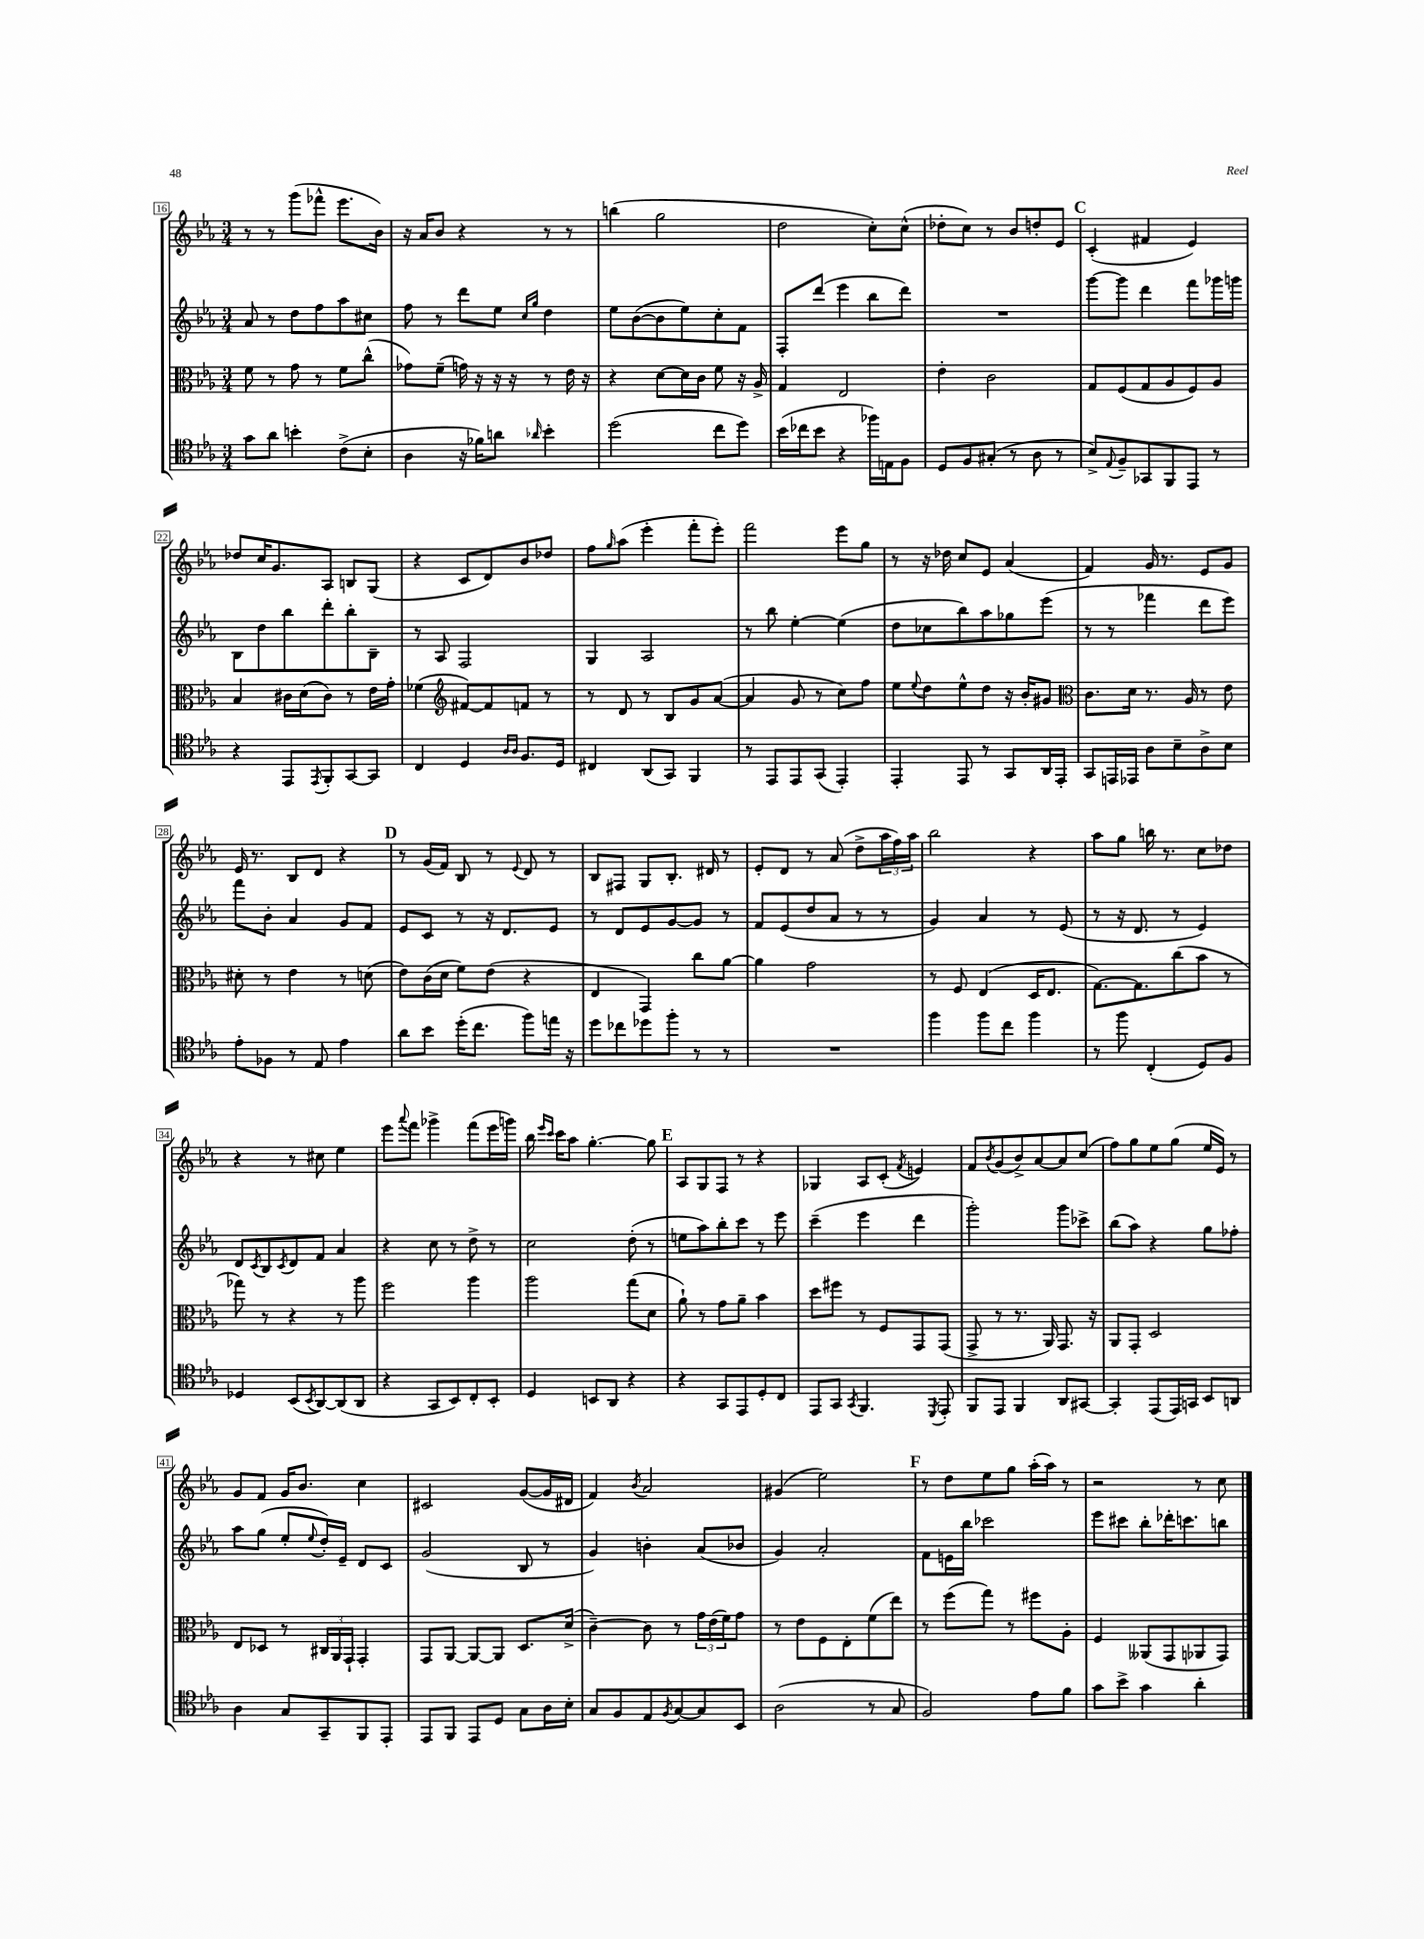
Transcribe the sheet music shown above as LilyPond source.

<<
\new StaffGroup <<
\new Staff = "s0" {
    \clef treble \key ees \major \numericTimeSignature \time 3/4
    r8 r8 g'''8( fes'''8-^ ees'''8. bes'16) |
    r16 aes'16 bes'8 r4 r8 r8 |
    b''4( g''2 |
    d''2 c''8-.) c''8-^( |
    des''8-. c''8) r8 bes'8 d''8-. ees'8 |
    \mark \markup { \bold "C" } c'4-.( fis'4 ees'4) |
    des''8 c''16 g'8. aes8 b8 g8( |
    r4 c'8 d'8) bes'8 des''8 |
    f''8 \grace { g''16 } aes''8( ees'''4-. f'''8-. ees'''8-.) |
    f'''2 ees'''8 g''8 |
    r8 r16 des''16 c''8 ees'8 aes'4( |
    f'4) g'16 r8. ees'8 g'8 |
    ees'16 r8. bes8 d'8 r4 |
    \mark \markup { \bold "D" } r8 g'16( f'16) bes8 r8 \appoggiatura { ees'8 } d'8 r8 |
    bes8 fis8 g8 bes8.-. dis'16 r8 |
    ees'8-. d'8 r8 aes'8( d''8-> \tuplet 3/2 { aes''16 f''16) aes''16 } |
    bes''2 r4 |
    aes''8 g''8 b''16 r8. c''8 des''8 |
    r4 r8 cis''8 ees''4 |
    ees'''8 \appoggiatura { aes'''8 } f'''8 ges'''4-> f'''8( ees'''16 g'''16) |
    bes''16 \grace { ees'''16 c'''16 } c'''16 aes''8 g''4.~-. g''8 |
    \mark \markup { \bold "E" } aes8 g8 f8 r8 r4 |
    ges4 aes8 c'8-.( \acciaccatura { f'8 } e'4) |
    f'8 \acciaccatura { bes'8 } g'8( bes'8->) aes'8~ aes'8 c''8( |
    f''8) g''8 ees''8 g''8( ees''16 ees'16) r8 |
    g'8 f'8 g'16 bes'8. c''4 |
    cis'2 g'8~( g'16 dis'16 |
    f'4) \acciaccatura { bes'8 } aes'2 |
    gis'4( ees''2) |
    \mark \markup { \bold "F" } r8 d''8 ees''8 g''8 aes''16-.( aes''16) r8 |
    r2 r8 c''8 \bar "|." |
}
\new Staff = "s1" {
    \clef treble \key ees \major \numericTimeSignature \time 3/4
    aes'8 r8 d''8 f''8 aes''8 cis''8 |
    f''8 r8 d'''8 ees''8 \grace { c''16 g''16 } d''4 |
    ees''8 bes'8~( bes'8 ees''8) c''8-. f'8 |
    f8-. d'''8( ees'''4 bes''8 d'''8) |
    R2. |
    \mark \markup { \bold "C" } g'''8~ g'''8 d'''4 f'''8 ges'''16 g'''16 |
    bes8 d''8 bes''8 d'''8-. bes''8-. bes8-- |
    r8 aes8 f2 |
    g4 aes2 |
    r8 bes''8 ees''4~-. ees''4( |
    d''8 ces''8 bes''8) aes''8 ges''8 ees'''8( |
    r8 r8 fes'''4 d'''8 ees'''8) |
    f'''8 bes'8-. aes'4 g'8 f'8 |
    \mark \markup { \bold "D" } ees'8 c'8 r8 r16 d'8. ees'8 |
    r8 d'8 ees'8 g'8~ g'8 r8 |
    f'8 ees'8( d''8 aes'8 r8 r8 |
    g'4) aes'4 r8 ees'8( |
    r8 r16 d'8. r8 ees'4) |
    d'8 \acciaccatura { c'8 } bes8 \acciaccatura { c'8 } d'8 f'8 aes'4 |
    r4 c''8 r8 d''8-> r8 |
    c''2 d''8-.( r8 |
    \mark \markup { \bold "E" } e''8 aes''8) bes''8-. c'''8 r8 ees'''8 |
    c'''4--( ees'''4 d'''4 |
    g'''2-.) g'''8 ces'''8-> |
    bes''8( aes''8) r4 g''8 fes''8-. |
    aes''8 g''8( ees''8-. \appoggiatura { ees''8 } d''16-.) ees'16-- d'8 c'8 |
    g'2( bes8 r8 |
    g'4) b'4-. aes'8( bes'8 |
    g'4) aes'2-. |
    \mark \markup { \bold "F" } f'8 e'16 bes''16 ces'''2 |
    ees'''8 cis'''8 bes''8-. des'''16-. c'''8. b''8 \bar "|." |
}
\new Staff = "s2" {
    \clef alto \key ees \major \numericTimeSignature \time 3/4
    f'8 r8 g'8 r8 f'8 c''8-^( |
    ges'8) f'8--( g'16) r16 r16 r16 r8 ees'16 r16 |
    r4 d'8~ d'16 c'16 f'8 r16 aes16-> |
    g4 ees2 |
    ees'4-. c'2 |
    \mark \markup { \bold "C" } g8 f8( g8 aes8 f8) aes8 |
    bes4 cis'16 d'16( cis'8) r8 ees'16 g'16-. |
    fes'4( \clef treble fis'8~) fis'8 f'8 r8 |
    r8 d'8 r8 bes8 g'8 aes'8~( |
    aes'4 g'8 r8 c''8) f''8 |
    ees''8 \appoggiatura { ees''8 } d''8 ees''8-^ d''8 r16 bes'16-. gis'8 |
    \clef alto c'8. d'16 r8. aes16 r8 ees'8 |
    dis'8-. r8 ees'4 r8 d'8( |
    \mark \markup { \bold "D" } ees'8) c'16( d'16 f'8) ees'8( r4 |
    ees4 g,4) c''8 aes'8~ |
    aes'4 g'2 |
    r8 f8 ees4( d16 ees8. |
    g8.~) g8. c''8( bes'8 r8 |
    ges''8) r8 r4 r8 aes''8 |
    f''2 aes''4 |
    aes''2 g''8( d'8 |
    \mark \markup { \bold "E" } aes'8-!) r8 g'8 aes'8-- bes'4 |
    d''8 fis''8 r8 f8 g,8 g,8( |
    g,8-> r8 r8. aes,16) g,8. r16 |
    aes,8 g,8-. d2 |
    ees8 des8 r8 \tuplet 3/2 { cis16 aes,16 g,16-! } g,4-. |
    g,8 aes,8~ aes,8~ aes,8 d8. d'16->( |
    c'4~--) c'8 r8 \tuplet 3/2 { g'16 ees'16( f'16) } g'8 |
    r8 ees'8 f8 ees8-. f'8( ees''8) |
    \mark \markup { \bold "F" } r8 f''8( g''8) r8 fis''8 aes8-. |
    f4 aeses,8( g,8 aes,8 g,8) \bar "|." |
}
\new Staff = "s3" {
    \clef tenor \key ees \major \numericTimeSignature \time 3/4
    g'8 aes'8 b'4-. c'8->( bes8-. |
    aes4 r16 fes'16) a'8 \grace { aes'16 } bes'4-. |
    d''2( c''8 d''8) |
    bes'16( ces''16 bes'8 r4 fes''16) e16 f8 |
    d8 f8 gis8-.( r8 aes8 r8 |
    \mark \markup { \bold "C" } bes8->) \appoggiatura { ees8 } f8-- ges,8 f,8 ees,8 r8 |
    r4 ees,8 \acciaccatura { ees,8 } f,8-. g,8~ g,8 |
    c4 d4 \grace { aes16 aes16 } f8. d16 |
    cis4 aes,8( g,8) f,4 |
    r8 ees,8 ees,8 g,8( ees,4-.) |
    ees,4-. ees,8 r8 g,8 aes,16 ees,16-. |
    g,8 e,16 ees,16 aes8 bes8-- aes8-> bes8 |
    ees'8-. fes8 r8 ees8 ees'4 |
    \mark \markup { \bold "D" } aes'8 bes'8 d''16-.( c''8. f''8) e''16 r16 |
    d''8 ces''8 des''8 f''8-. r8 r8 |
    R2. |
    f''4 f''8 c''8 f''4 |
    r8 f''8 c4-.( d8) f8 |
    des4 bes,8( \acciaccatura { bes,8 } aes,8~) aes,8( aes,8 |
    r4 g,8 bes,8) c8-. bes,8-. |
    d4 b,8 aes,8 r4 |
    \mark \markup { \bold "E" } r4 g,8 ees,8 d8-. c8 |
    ees,8 g,8 \acciaccatura { g,8 } f,4. \acciaccatura { d,8 } ees,8-. |
    f,8 ees,8 f,4 aes,8 gis,8~ |
    gis,4-. ees,8( ees,16) g,16 bes,8 a,8 |
    aes4 g8 g,8-- f,8 ees,8-. |
    ees,8 f,8 ees,8 d8 g8 aes16 bes16-. |
    g8 f8 ees8 \acciaccatura { f8 } g8~ g8 bes,8 |
    aes2( r8 g8 |
    \mark \markup { \bold "F" } f2) ees'8 f'8 |
    g'8 bes'8-> g'4 aes'4-. \bar "|." |
}
>>
>>
\layout { \context { \Score currentBarNumber = #16 \override BarNumber.stencil = #(make-stencil-boxer 0.1 0.3 ly:text-interface::print) } }
